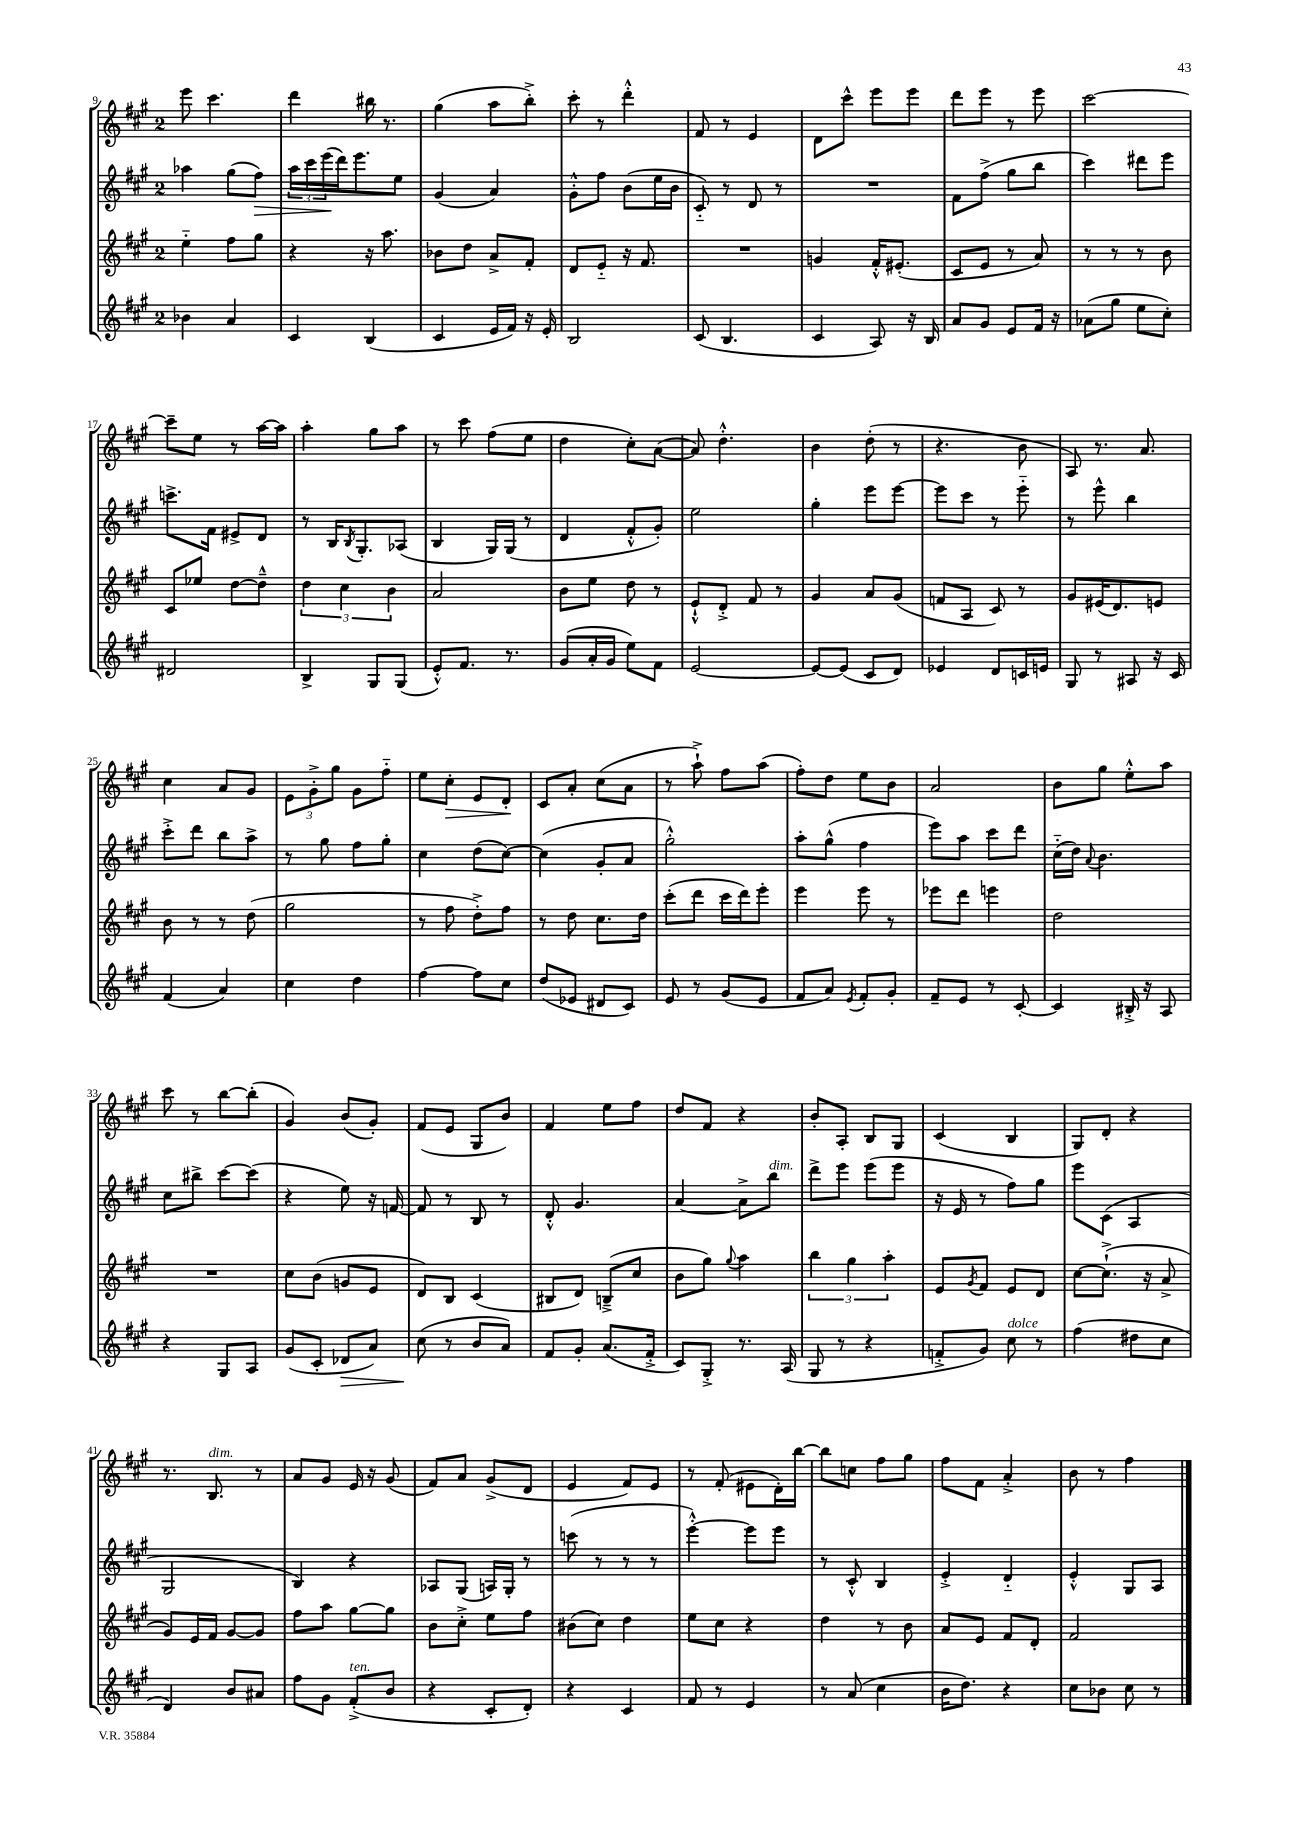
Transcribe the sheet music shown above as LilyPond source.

<<
\new StaffGroup <<
\new Staff = "s0" {
    \clef treble \key a \major \once \override Staff.TimeSignature.style = #'single-digit \time 2/4
    e'''8 cis'''4. |
    d'''4 bis''16 r8. |
    gis''4( a''8 b''8-.->) |
    cis'''8-. r8 d'''4-.-^ |
    fis'8 r8 e'4 |
    d'8 cis'''8-^ e'''8 e'''8 |
    d'''8 e'''8 r8 e'''8 |
    cis'''2~ |
    cis'''8-- e''8 r8 a''16~ a''16 |
    a''4-. gis''8 a''8 |
    r8 cis'''8 fis''8( e''8 |
    d''4 cis''8-.) a'8~( |
    a'8) d''4.-.-^ |
    b'4 d''8-.( r8 |
    r4. b'8 |
    a8) r8. a'8. |
    cis''4 a'8 gis'8 |
    \tuplet 3/2 { e'8 gis'8-.-> gis''8 } gis'8 fis''8-_ |
    e''8 cis''8-.\> e'8 d'8-.\! |
    cis'8 a'8-. cis''8( a'8 |
    r8 a''8-!->) fis''8 a''8( |
    fis''8-.) d''8 e''8 b'8 |
    a'2 |
    b'8 gis''8 e''8-.-^ a''8 |
    cis'''8 r8 b''8~ b''8-.( |
    gis'4) b'8( gis'8-.) |
    fis'8( e'8 gis8 b'8) |
    fis'4 e''8 fis''8 |
    d''8 fis'8 r4 |
    b'8-. a8-. b8 gis8 |
    cis'4( b4 |
    gis8) d'8-. r4 |
    r8. b8.^\markup { \italic "dim." } r8 |
    a'8 gis'8 e'16 r16 gis'8( |
    fis'8) a'8 gis'8->( d'8 |
    e'4 fis'8) e'8 |
    r8 fis'8-.( eis'8 d'16-.) b''16~ |
    b''8 c''8 fis''8 gis''8 |
    fis''8 fis'8 a'4-.-> |
    b'8 r8 fis''4 \bar "|." |
}
\new Staff = "s1" {
    \clef treble \key a \major \once \override Staff.TimeSignature.style = #'single-digit \time 2/4
    aes''4 gis''8( fis''8\>) |
    \tuplet 3/2 { a''16 cis'''16 e'''16\!( } d'''16) e'''8. e''8 |
    gis'4( a'4) |
    gis'8-.-^ fis''8 b'8( e''16 b'16 |
    cis'8-_) r8 d'8 r8 |
    R2 |
    fis'8 fis''8->( gis''8 b''8 |
    cis'''4) dis'''8 e'''8 |
    c'''8.-> fis'16 eis'8-> d'8 |
    r8 b16 \acciaccatura { b8 } gis8.-. aes8( |
    b4 gis16) gis16( r8 |
    d'4 fis'8-.-^ gis'8-.) |
    e''2 |
    gis''4-. e'''8 e'''8~ |
    e'''8 cis'''8 r8 e'''8-_ |
    r8 e'''8-^ b''4 |
    cis'''8-.-> d'''8 b''8 a''8-> |
    r8 gis''8 fis''8 gis''8-. |
    cis''4 d''8( cis''8~) |
    cis''4( gis'8-. a'8 |
    gis''2-.-^) |
    a''8-. gis''8-^( fis''4 |
    e'''8) a''8 cis'''8 d'''8 |
    cis''16-_( d''16) \appoggiatura { a'8 } b'4. |
    cis''8 bis''8-> cis'''8~ cis'''8( |
    r4 e''8) r16 f'16~ |
    f'8 r8 b8 r8 |
    d'8-.-^ gis'4. |
    a'4~ a'8-> b''8^\markup { \italic "dim." } |
    d'''8-> e'''8 e'''8( e'''8 |
    r16 e'16 r8 fis''8) gis''8 |
    e'''8 cis'8( a4 |
    gis2 |
    b4) r4 |
    aes8 gis8( a16) gis16-. r8 |
    c'''8( r8 r8 r8 |
    e'''4~-.-^) e'''8 e'''8 |
    r8 cis'8-.-^ b4 |
    e'4-.-> d'4-_ |
    e'4-.-^ gis8 a8 \bar "|." |
}
\new Staff = "s2" {
    \clef treble \key a \major \once \override Staff.TimeSignature.style = #'single-digit \time 2/4
    e''4-_ fis''8 gis''8 |
    r4 r16 a''8. |
    bes'8 d''8 a'8-> fis'8-. |
    d'8 e'8-_ r16 fis'8. |
    R2 |
    g'4 fis'16-.-^ eis'8.-.( |
    cis'8 e'8 r8 a'8) |
    r8 r8 r8 b'8 |
    cis'8 ees''8 d''8~ d''8---^ |
    \tuplet 3/2 { d''4 cis''4 b'4 } |
    a'2 |
    b'8 e''8 d''8 r8 |
    e'8-!-^ d'8-.-> fis'8 r8 |
    gis'4 a'8 gis'8( |
    f'8 a8 cis'8) r8 |
    gis'8 eis'16( d'8.) e'8 |
    b'8 r8 r8 d''8( |
    gis''2 |
    r8 fis''8 d''8-.->) fis''8 |
    r8 d''8 cis''8. d''16 |
    cis'''8-.( d'''8 cis'''16 d'''16) e'''8-. |
    e'''4 e'''8 r8 |
    ees'''8 d'''8 e'''4 |
    d''2 |
    R2 |
    cis''8 b'8( g'8 e'8 |
    d'8) b8 cis'4( |
    bis8 d'8) b8--->( cis''8 |
    b'8 gis''8) \appoggiatura { gis''8 } a''4 |
    \tuplet 3/2 { b''4 gis''4 a''4-. } |
    e'8 \acciaccatura { gis'8 } fis'8 e'8 d'8 |
    cis''8~ cis''8.-!->( r16 a'8-> |
    gis'8) e'16 fis'16 gis'8~ gis'8 |
    fis''8 a''8 gis''8~ gis''8 |
    b'8 cis''8-.-> e''8 fis''8 |
    bis'8( cis''8) d''4 |
    e''8 cis''8 r4 |
    d''4 r8 b'8 |
    a'8 e'8 fis'8 d'8-. |
    fis'2 \bar "|." |
}
\new Staff = "s3" {
    \clef treble \key a \major \once \override Staff.TimeSignature.style = #'single-digit \time 2/4
    bes'4 a'4 |
    cis'4 b4( |
    cis'4 e'16 fis'16) r16 e'16-. |
    b2 |
    cis'8( b4. |
    cis'4 a8) r16 b16 |
    a'8 gis'8 e'8 fis'16 r16 |
    aes'8( gis''8 e''8 cis''8-.) |
    dis'2 |
    b4-> gis8 gis8( |
    e'8-.-^) fis'8. r8. |
    gis'8( a'16-. gis'16 e''8) fis'8 |
    e'2~ |
    e'8~ e'8( cis'8 d'8) |
    ees'4 d'8 c'16 e'16 |
    gis8 r8 ais8 r16 cis'16 |
    fis'4( a'4) |
    cis''4 d''4 |
    fis''4~ fis''8 cis''8 |
    d''8( ees'8 dis'8 cis'8) |
    e'8 r8 gis'8( e'8 |
    fis'8 a'8) \acciaccatura { e'8 } fis'8-. gis'8-. |
    fis'8-- e'8 r8 cis'8~-. |
    cis'4 bis16-.-> r16 a8 |
    r4 gis8 a8 |
    gis'8( cis'8-. des'8\> a'8) |
    cis''8\!( r8 b'8 a'8) |
    fis'8 gis'8-. a'8.( fis'16-.-> |
    cis'8) gis8-.-> r8. a16( |
    gis8 r8 r4 |
    f'8-.-> gis'8) cis''8^\markup { \italic "dolce" } r8 |
    fis''4( dis''8 cis''8 |
    d'4) b'8 ais'8 |
    fis''8 gis'8 fis'8-.->^\markup { \italic "ten." }( b'8 |
    r4 cis'8-. d'8-.) |
    r4 cis'4 |
    fis'8 r8 e'4 |
    r8 a'8( cis''4 |
    b'16 d''8.) r4 |
    cis''8 bes'8 cis''8 r8 \bar "|." |
}
>>
>>
\layout { \context { \Score currentBarNumber = #9 } }
